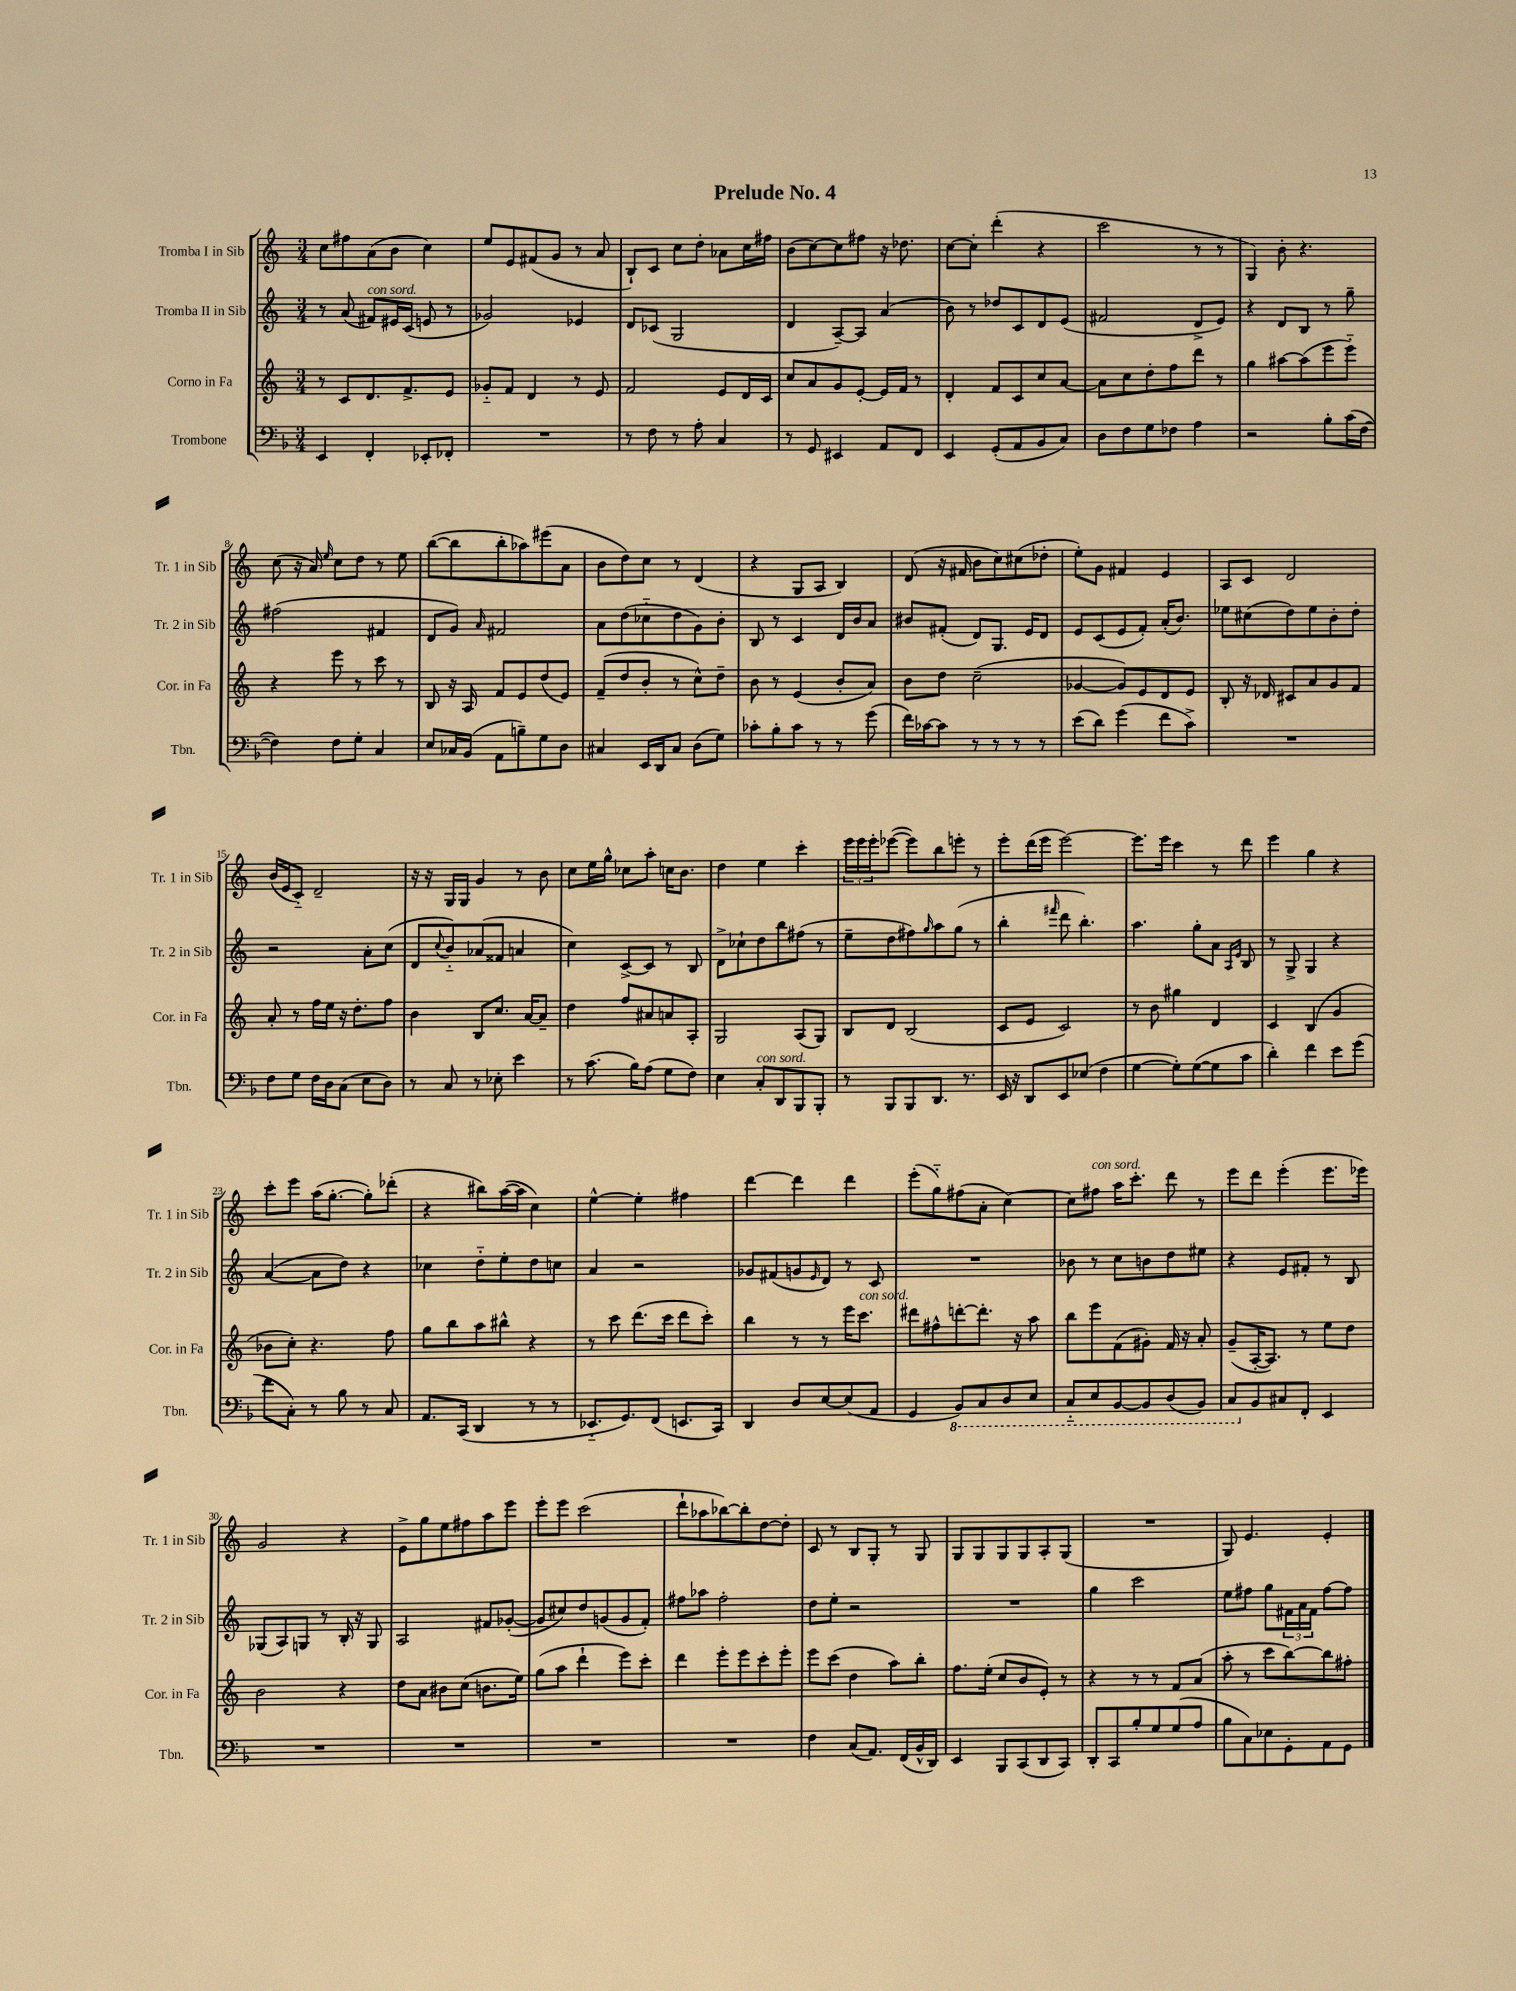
\header { title = "Prelude No. 4" }
<<
\new StaffGroup <<
\new Staff = "s0" \with { instrumentName = "Tromba I in Sib" shortInstrumentName = "Tr. 1 in Sib" } {
    \clef treble \key c \major \numericTimeSignature \time 3/4
    c''8 fis''8 a'8( b'8 c''4) |
    e''8 e'8 fis'8( g'8 r8 a'8 |
    b8-!) c'8 c''8 d''8-. aes'8 c''16 fis''16 |
    b'8( c''8~) c''8 fis''8 r16 des''8. |
    c''8~ c''8-. d'''4-.( r4 |
    c'''2 r8 r8 |
    g4) b'8-. r4. |
    c''8( r16 a'16) \grace { e''16 } c''8 d''8 r8 e''8 |
    b''8~( b''8 b''8-. aes''8) eis'''8( a'8 |
    b'8 d''8) c''8 r8 d'4( |
    r4 g8 a8 b4) |
    d'8( r16 fis'16 b'8 c''8) cis''8( des''8-. |
    e''8-.) g'8 fis'4 e'4 |
    a8 c'8 d'2 |
    b'16( e'16 c'8-_) d'2-- |
    r16 r16 g16 g16 g'4 r8 b'8 |
    c''8 e''16 g''16-^ ces''8 a''8-. c''16 b'8. |
    d''4 e''4 c'''4-. |
    \tuplet 3/2 { e'''16 e'''16 e'''16-. } ees'''8~( ees'''8) b''8 e'''8-. r8 |
    e'''8-. d'''16( e'''16 e'''2~) |
    e'''8. e'''16 c'''4 r8 d'''8 |
    e'''4 g''4 r4 |
    c'''8-. e'''8 a''16( g''8.~-. g''8-.) des'''8-.( |
    r4 bis''8) a''16~( a''16 c''4) |
    e''4~-^ e''4-. fis''4 |
    d'''4~ d'''4 d'''4 |
    e'''8-.( g''8-_) fis''8( a'8-. c''4~) |
    c''8 fis''8^\markup { \italic "con sord." } a''16 c'''8.-. d'''8 r8 |
    e'''8 d'''8 e'''4-.( e'''8. ees'''16) |
    g'2 r4 |
    e'8-> g''8 e''8 fis''8 a''8 e'''8 |
    e'''8-. e'''8 c'''2( |
    d'''8-! aes''8 bes''8~) bes''8-. d''8~ d''8-. |
    c'8 r8 b8 g8-. r8 g8 |
    g8 g8 g8 g8 a8-. g8( |
    R2. |
    g8) e'4. e'4-. \bar "|." |
}
\new Staff = "s1" \with { instrumentName = "Tromba II in Sib" shortInstrumentName = "Tr. 2 in Sib" } {
    \clef treble \key c \major \numericTimeSignature \time 3/4
    r8 a'8( fis'8^\markup { \italic "con sord." }) eis'16 c'16( e'8 r8 |
    ges'2) ees'4 |
    d'8 ces'8( g2 |
    d'4 a8~--) a8 a'4( |
    b'8) r8 des''8 c'8 d'8 e'8( |
    fis'2 d'8-> e'8) |
    r4 d'8 b8 r8 g''8-- |
    fis''2( fis'4 |
    d'8 g'8) \grace { a'16 } fis'2 |
    a'8 d''8( ces''8-_ d''8 g'8) b'8-. |
    b8 r8 c'4 d'16 b'16 a'8 |
    bis'8 fis'8-.( d'8) g8. e'16 d'8 |
    e'8 c'8( e'8 f'8-.) a'16-.( b'8.) |
    ees''8 cis''8( d''8) ees''8 b'8-. d''8-. |
    r2 a'8-. c''8( |
    d'8 \appoggiatura { c''8 } b'8-_) aes'8( fisis'8 a'4 |
    c''4) c'8~-> c'8 r8 b8 |
    d'8-> ces''8-! d''8 b''8 fis''8( r8 |
    e''8-- d''8 fis''8) \grace { g''16 } a''8 g''8( r8 |
    b''4-. \grace { fis'''16 } d'''8 b''4.-.) |
    a''4. g''8-. a'8 \grace { a16 e'16 } b8 |
    r8 g8-> g4 r4 |
    a'4~( a'8 d''8) r4 |
    ces''4 d''8-_ e''8-. d''8 c''8 |
    a'4 r2 |
    ges'8 fis'8( g'8 \grace { e'16 } d'8) r8 c'8 |
    R2. |
    bes'8 r8 c''8 b'8 d''8 eis''8 |
    r4 e'8 fis'8-. r8 b8 |
    ges8( a8) g8 r8 b16-. r16 g8 |
    a2 fis'8 ges'8~-.( |
    ges'8 cis''8) d''8 g'8( g'8 f'8-.) |
    fis''8 aes''8 fis''2-. |
    d''8 e''8-. r2 |
    R2. |
    g''4 c'''2 |
    e''8 fis''8 g''8 \tuplet 3/2 { fis'16 a'16 fis'16 } fis''8~ fis''8 \bar "|." |
}
\new Staff = "s2" \with { instrumentName = "Corno in Fa" shortInstrumentName = "Cor. in Fa" } {
    \clef treble \key c \major \numericTimeSignature \time 3/4
    r8 c'8 d'8. f'8.-> e'8 |
    ges'8-_ f'8 d'4 r8 e'8 |
    f'2 e'8 d'16 c'16 |
    c''8 a'8 g'8 e'8~-. e'16 f'16 r8 |
    d'4-. f'8 c'8 c''8 a'8~ |
    a'8 c''8 d''8-. f''8 d'''8 r8 |
    g''4 ais''8~ ais''8( e'''8 e'''8-_) |
    r4 e'''8 r8 c'''8 r8 |
    b8 r16 a16 f'8 e'8 d''8( e'8) |
    f'8--( d''8 b'8-. r8 c''8-^) d''8-- |
    b'8 r8 e'4( b'8-. a'8) |
    b'8 d''8 c''2--( |
    ges'4~ ges'8) e'8 d'8 e'8 |
    b8-. r16 des'16 cis'8 a'8 g'8 f'8 |
    a'8-. r8 f''16 e''16 r16 d''8.-. f''8 |
    b'4 b8 c''8. a'16~ a'8-- |
    d''4 f''8 ais'8 a'8 a8-. |
    g2 a8( g8) |
    b8 d'8 b2( |
    c'8 e'8 c'2) |
    r8 b'8 gis''4 d'4 |
    c'4 b4( g'4 |
    bes'8 c''8-.) r4. f''8 |
    g''8 b''8 a''8 bis''8-^ r4 |
    r8 c'''8 d'''8.( c'''16 d'''8 c'''8-.) |
    b''4 r8 r8 e'''16 c'''8.^\markup { \italic "con sord." } |
    dis'''8 fis''8-^ d'''8~-. d'''8.-. r16 a''8 |
    b''8 e'''8 f'8( gis'8-.) f'16 r16 a'8-. |
    g'8--( a16~-. a8.) r8 e''8 d''8 |
    b'2 r4 |
    d''8 a'8 bis'8 c''8( b'8. e''16) |
    g''8( a''8 d'''4-! e'''8) c'''8-. |
    d'''4 e'''8-. e'''8 c'''8-. e'''8-. |
    e'''8 c'''8( d''4 a''8) b''8-. |
    f''8. e''16-.( c''8 b'8 e'8-.) r8 |
    r4 r8 r8 f'8 a'8( |
    a''8-. r8 c'''8 b''8~) b''8 fis''8-. \bar "|." |
}
\new Staff = "s3" \with { instrumentName = "Trombone" shortInstrumentName = "Tbn." } {
    \clef bass \key f \major \numericTimeSignature \time 3/4
    e,4 f,4-. ees,8-. fes,8-. |
    R2. |
    r8 f8 r8 a8-. c4 |
    r8 g,8 eis,4 a,8 f,8 |
    e,4 g,8-.( a,8 bes,8 c8) |
    d8 f8 g8 fes8 a4 |
    r2 bes8-. c'16( f16~ |
    f4) f8 g8-. c4 |
    e8 ces16 bes,16( a,8 b8--) g8 d8 |
    cis4 e,16 d,16 cis8 d8( g8) |
    ces'8-. bes8-. ces'8 r8 r8 g'8( |
    f'16) ces'16~ ces'8 r8 r8 r8 r8 |
    e'8( d'8) g'4( f'8 c'8->) |
    R2. |
    f8 g8 f16 d16 c8( e8 d8) |
    r8 c8 r8 ees8-. e'4 |
    r8 c'8.( bes16) a8( g8 f8) |
    e4 c8-.^\markup { \italic "con sord." } d,8 bes,,8 bes,,8-. |
    r8 bes,,8 bes,,8 d,8. r8. |
    e,16 r16 d,8 e,8 ees8( f4 |
    g4~ g8-.) g8~( g8 c'8 |
    d'4-.) f'4 e'8 g'8( |
    f'8 c8-.) r8 bes8 r8 c8 |
    a,8. c,16( d,4 r8 r8 |
    ees,8.-_ g,8.) f,8( e,8. c,16) |
    d,4 d8 e8~ e8( a,8 |
    g,4 \ottava #-1 bes,,8) c,8 d,8 e,8 |
    c,8-_ e,8 bes,,8~ bes,,8 d,8( bes,,8) |
    c,8 \ottava #0 bes,8 cis8 f,8-. e,4 |
    R2. |
    R2. |
    R2. |
    R2. |
    f4 c8( a,8.) f,16( bes,16-^ d,16) |
    e,4 bes,,8 c,8( d,8 c,8) |
    d,8-. c,8 bes8-. g8 g8( a8 |
    bes8 c8) ees8 g,8-. a,8 g,8 \bar "|." |
}
>>
>>
